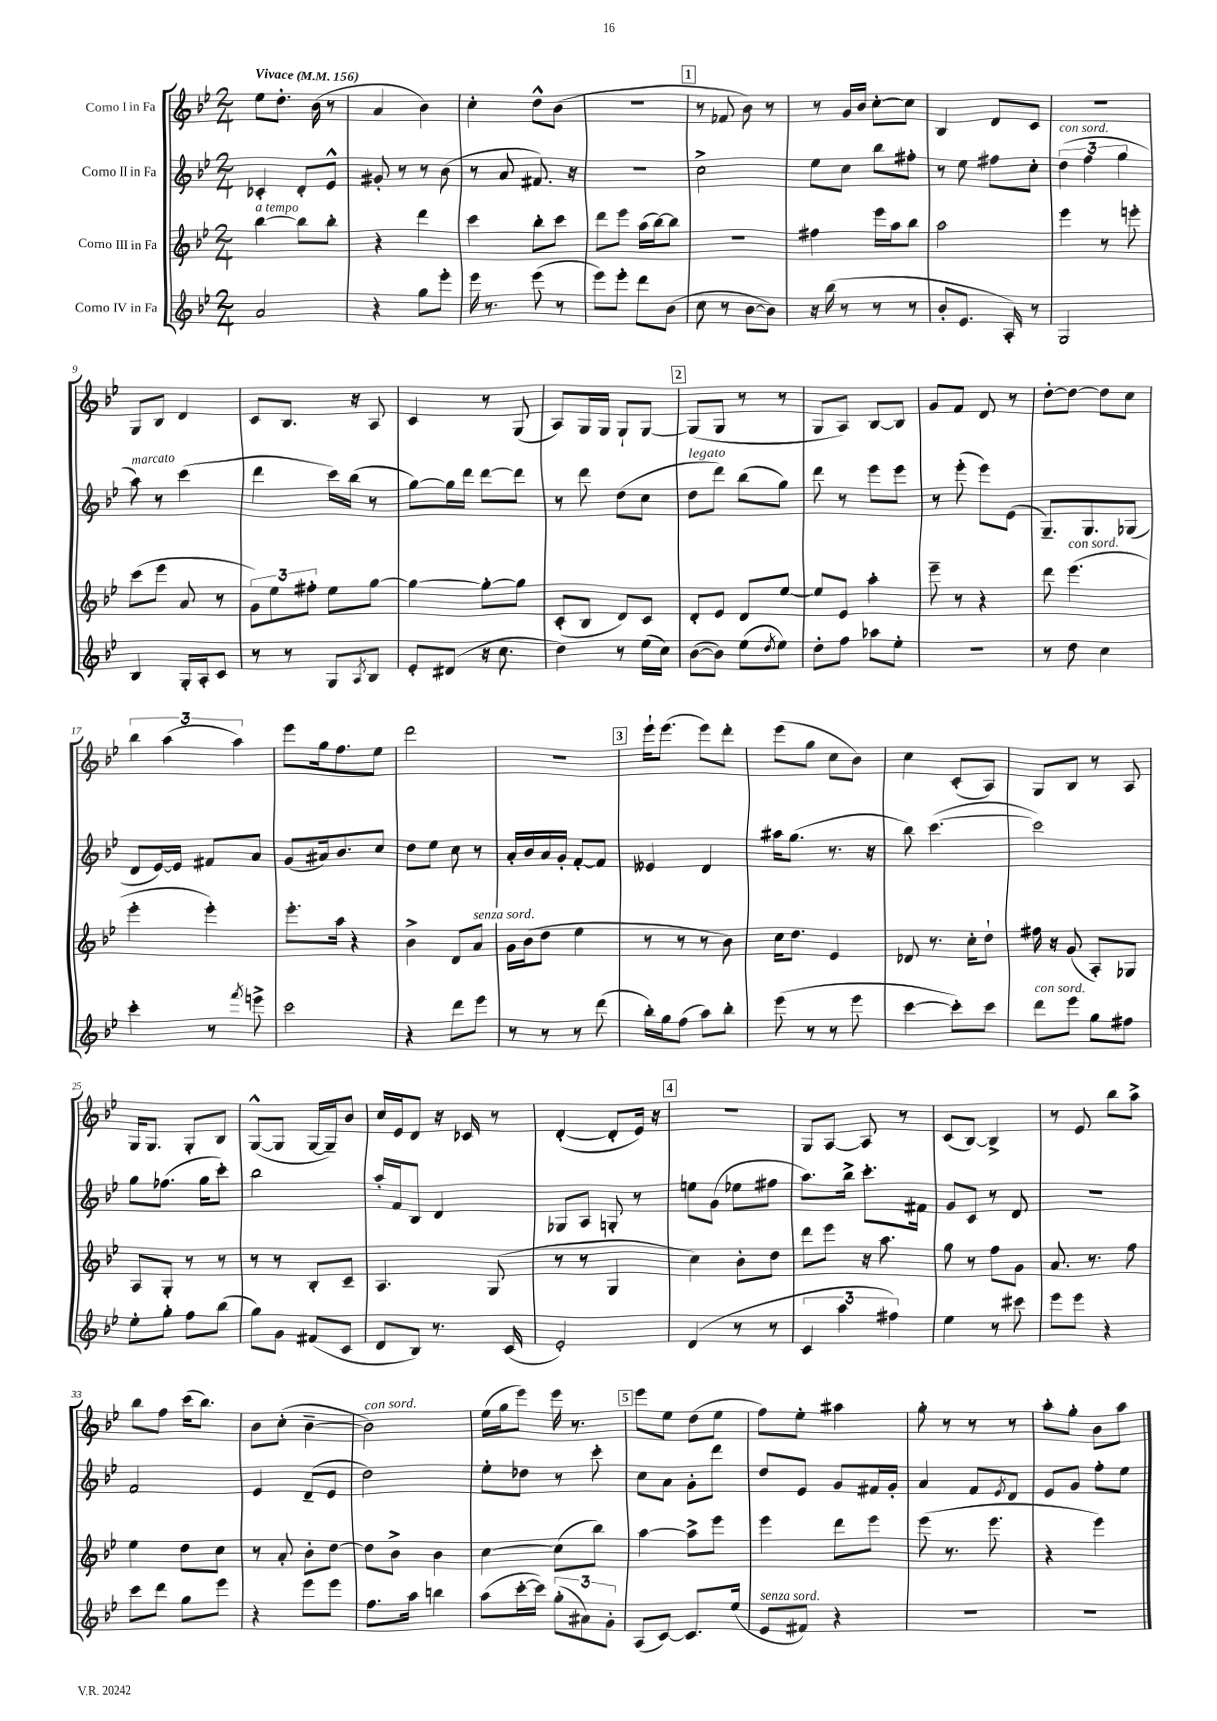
<<
\new StaffGroup <<
\new Staff = "s0" \with { instrumentName = "Corno I in Fa" } {
    \clef treble \key bes \major \numericTimeSignature \time 2/4 \tempo "Vivace" 4 = 156
    ees''8 d''8.-. bes'16( r8 |
    a'4 bes'4) |
    c''4-. d''8-^ bes'8( |
    R2 |
    \mark \markup { \box "1" } r8 fes'8 bes'8) r8 |
    r8 g'16 bes'16 c''8~-. c''8 |
    bes4 d'8 c'8 |
    r2 |
    g8 bes8 d'4 |
    c'8 bes8. r16 a8 |
    c'4 r8 g8( |
    a8) g16 g16 g8-! g8~ |
    \mark \markup { \box "2" } g8( g8 r8 r8 |
    g8 a8) bes8~ bes8 |
    g'8 f'8 d'8 r8 |
    d''8~-. d''8~ d''8 c''8 |
    \tuplet 3/2 { bes''4 a''4( a''4) } |
    ees'''8 g''16 f''8. ees''8 |
    d'''2 |
    r2 |
    \mark \markup { \box "3" } ees'''16-! ees'''8.( ees'''8) d'''8-. |
    ees'''8( g''8 c''8 bes'8) |
    c''4 c'8-.( a8) |
    g8 bes8 r8 a8 |
    g16 g8. g8-. bes8 |
    g8~-^( g8 g16~ g16--) bes'8 |
    c''16 ees'16 d'8 r16 ces'16 r8 |
    d'4~-.( d'8-. ees'16) r16 |
    \mark \markup { \box "4" } R2 |
    g8 a8~ a8 r8 |
    c'8( bes8~) bes4-> |
    r8 ees'8 bes''8 a''8-> |
    bes''8 f''8 c'''16( bes''8.) |
    bes'8 c''8-.( bes'4~-- |
    bes'2^\markup { \italic "con sord." }) |
    ees''16( g''16 ees'''8) ees'''16 r8. |
    \mark \markup { \box "5" } ees'''8 ees''8 d''8( ees''8 |
    f''8) ees''8-. ais''4 |
    g''8-. r8 r8 r8 |
    a''8-. g''8-. bes'8 a''8 \bar "|." |
}
\new Staff = "s1" \with { instrumentName = "Corno II in Fa" } {
    \clef treble \key bes \major \numericTimeSignature \time 2/4
    ces'4-. d'8-. ees'8-^ |
    gis'8-. r8 r8 bes'8( |
    r8 a'8 fis'8.) r16 |
    R2 |
    \mark \markup { \box "1" } c''2-> |
    ees''8 c''8 bes''8 fis''8-. |
    r8 ees''8 fis''8 c''8-. |
    \tuplet 3/2 { d''4^\markup { \italic "con sord." }( f''4 g''4 } |
    a''8^\markup { \italic "marcato" }) r8 c'''4( |
    d'''4 c'''16) bes''16( r8 |
    g''8~) g''16 d'''16 d'''8~ d'''8 |
    r8 d'''8 d''8( c''8 |
    \mark \markup { \box "2" } d''8^\markup { \italic "legato" } d'''8) bes''8( g''8) |
    d'''8 r8 ees'''8 ees'''8 |
    r8 ees'''8-.( ees'''8) ees'8( |
    g8.--) g8. ges8( |
    d'8 ees'16~) ees'16 fis'8 a'8 |
    g'8( ais'16) bes'8. c''8 |
    d''8 ees''8 c''8 r8 |
    a'16-. bes'16 a'16 g'16-. f'8~-. f'8 |
    \mark \markup { \box "3" } eeses'4 d'4 |
    ais''16 g''8.( r8. r16 |
    bes''8) c'''4.~( |
    c'''2) |
    g''8 fes''8.( g''16 c'''8-.) |
    bes''2 |
    a''16-. f'16 bes8 d'4 |
    ges8 a8 g8-. r8 |
    \mark \markup { \box "4" } e''8 g'8( ees''8 fis''8 |
    a''8.) bes''16-> c'''8.-. fis'16 |
    g'8 c'8 r8 d'8 |
    R2 |
    f'2 |
    ees'4 d'8--( ees'8 |
    d''2) |
    ees''8-. des''8 r8 c'''8-. |
    \mark \markup { \box "5" } c''8 a'8 g'8-. d'''8 |
    d''8 ees'8 g'8 fis'16 g'16-. |
    a'4 f'8 \acciaccatura { ees'8 } d'8 |
    ees'8 g'8 f''8-. ees''8 \bar "|." |
}
\new Staff = "s2" \with { instrumentName = "Corno III in Fa" } {
    \clef treble \key bes \major \numericTimeSignature \time 2/4
    bes''4~^\markup { \italic "a tempo" } bes''8 bes''8-. |
    r4 d'''4 |
    c'''4 bes''8-. c'''8 |
    d'''8 ees'''8 a''16( bes''16~) bes''8 |
    \mark \markup { \box "1" } R2 |
    fis''4 ees'''16 a''16 bes''8 |
    a''2 |
    ees'''4 r8 e'''8-. |
    c'''8( ees'''8 a'8 r8 |
    \tuplet 3/2 { g'8) ees''8 fis''8-. } ees''8 g''8~ |
    g''4~ g''8~-. g''8 |
    c'8-.( bes8 d'8) c'8 |
    \mark \markup { \box "2" } d'8-. ees'8 d'8 ees''8~ |
    ees''8 ees'8 a''4-. |
    ees'''8-- r8 r4 |
    d'''8 ees'''4.^\markup { \italic "con sord." }( |
    ees'''4-. ees'''4-.) |
    ees'''8.-. a''16 r4 |
    bes'4-> d'8 a'8^\markup { \italic "senza sord." } |
    g'16 bes'16( d''8 ees''4 |
    \mark \markup { \box "3" } r8 r8 r8 bes'8) |
    c''16 d''8. ees'4 |
    des'8 r8. c''16-. d''8-! |
    fis''16 r16 g'8( a8-.) ges8 |
    a8 g8-. r8 r8 |
    r8 r8 bes8-. c'8-- |
    a4. g8( |
    r8 r8 g4 |
    \mark \markup { \box "4" } c''4) bes'8-. d''8 |
    d'''8 ees'''8 r16 a''8. |
    g''8 r8 f''8 g'8 |
    a'8. r8. f''8 |
    ees''4 d''8 c''8 |
    r8 a'8-. bes'8-. d''8~ |
    d''8 bes'8-> bes'4 |
    c''4~ c''8( bes''8) |
    \mark \markup { \box "5" } a''4~ a''8-> ees'''8 |
    ees'''4 d'''8 ees'''8 |
    ees'''8( r8. ees'''8. |
    r4 ees'''4) \bar "|." |
}
\new Staff = "s3" \with { instrumentName = "Corno IV in Fa" } {
    \clef treble \key bes \major \numericTimeSignature \time 2/4
    a'2 |
    r4 g''8 ees'''8-. |
    ees'''16 r8. ees'''8( r8 |
    ees'''8) ees'''8-. d'''8 bes'8( |
    \mark \markup { \box "1" } c''8 r8 bes'8~ bes'8) |
    r16 bes''16( r8 r8 r8 |
    bes'8-. ees'8. a16-.) r8 |
    g2 |
    bes4 g16-. a16-. c'8 |
    r8 r8 g8 \acciaccatura { a8 } bes8 |
    ees'8-. dis'8( r16 c''8. |
    d''4) r8 ees''16( c''16) |
    \mark \markup { \box "2" } bes'8~( bes'8) ees''8( \acciaccatura { d''8 } ees''8) |
    d''8-. f''8 aes''8 ees''8-. |
    r2 |
    r8 d''8 c''4 |
    c'''4-. r8 \acciaccatura { f'''8 } e'''8-> |
    c'''2 |
    r4 d'''8 ees'''8 |
    r8 r8 r8 d'''8( |
    \mark \markup { \box "3" } bes''16-.) g''16 f''8( a''8) bes''8-. |
    ees'''8( r8 r8 ees'''8 |
    c'''4~ c'''8-.) c'''8 |
    d'''8^\markup { \italic "con sord." } ees'''8 g''8 fis''8 |
    ees''8-. g''8-. f''8 bes''8( |
    g''8) g'8 fis'8( c'8 |
    d'8 bes8) r8. c'16( |
    ees'2-.) |
    \mark \markup { \box "4" } d'4( r8 r8 |
    \tuplet 3/2 { c'4 a''4 fis''4) } |
    ees''4 r8 cis'''8 |
    ees'''8 ees'''8 r4 |
    c'''8 d'''8 g''8 ees'''8 |
    r4 ees'''8 ees'''8 |
    f''8. a''16 b''4 |
    a''8( c'''16~-. c'''16) \tuplet 3/2 { g''8-.( ais'8) g'8-. } |
    \mark \markup { \box "5" } a8( c'8~) c'8. ees''16( |
    ees'8^\markup { \italic "senza sord." } fis'8) r4 |
    R2 |
    R2 \bar "|." |
}
>>
>>
